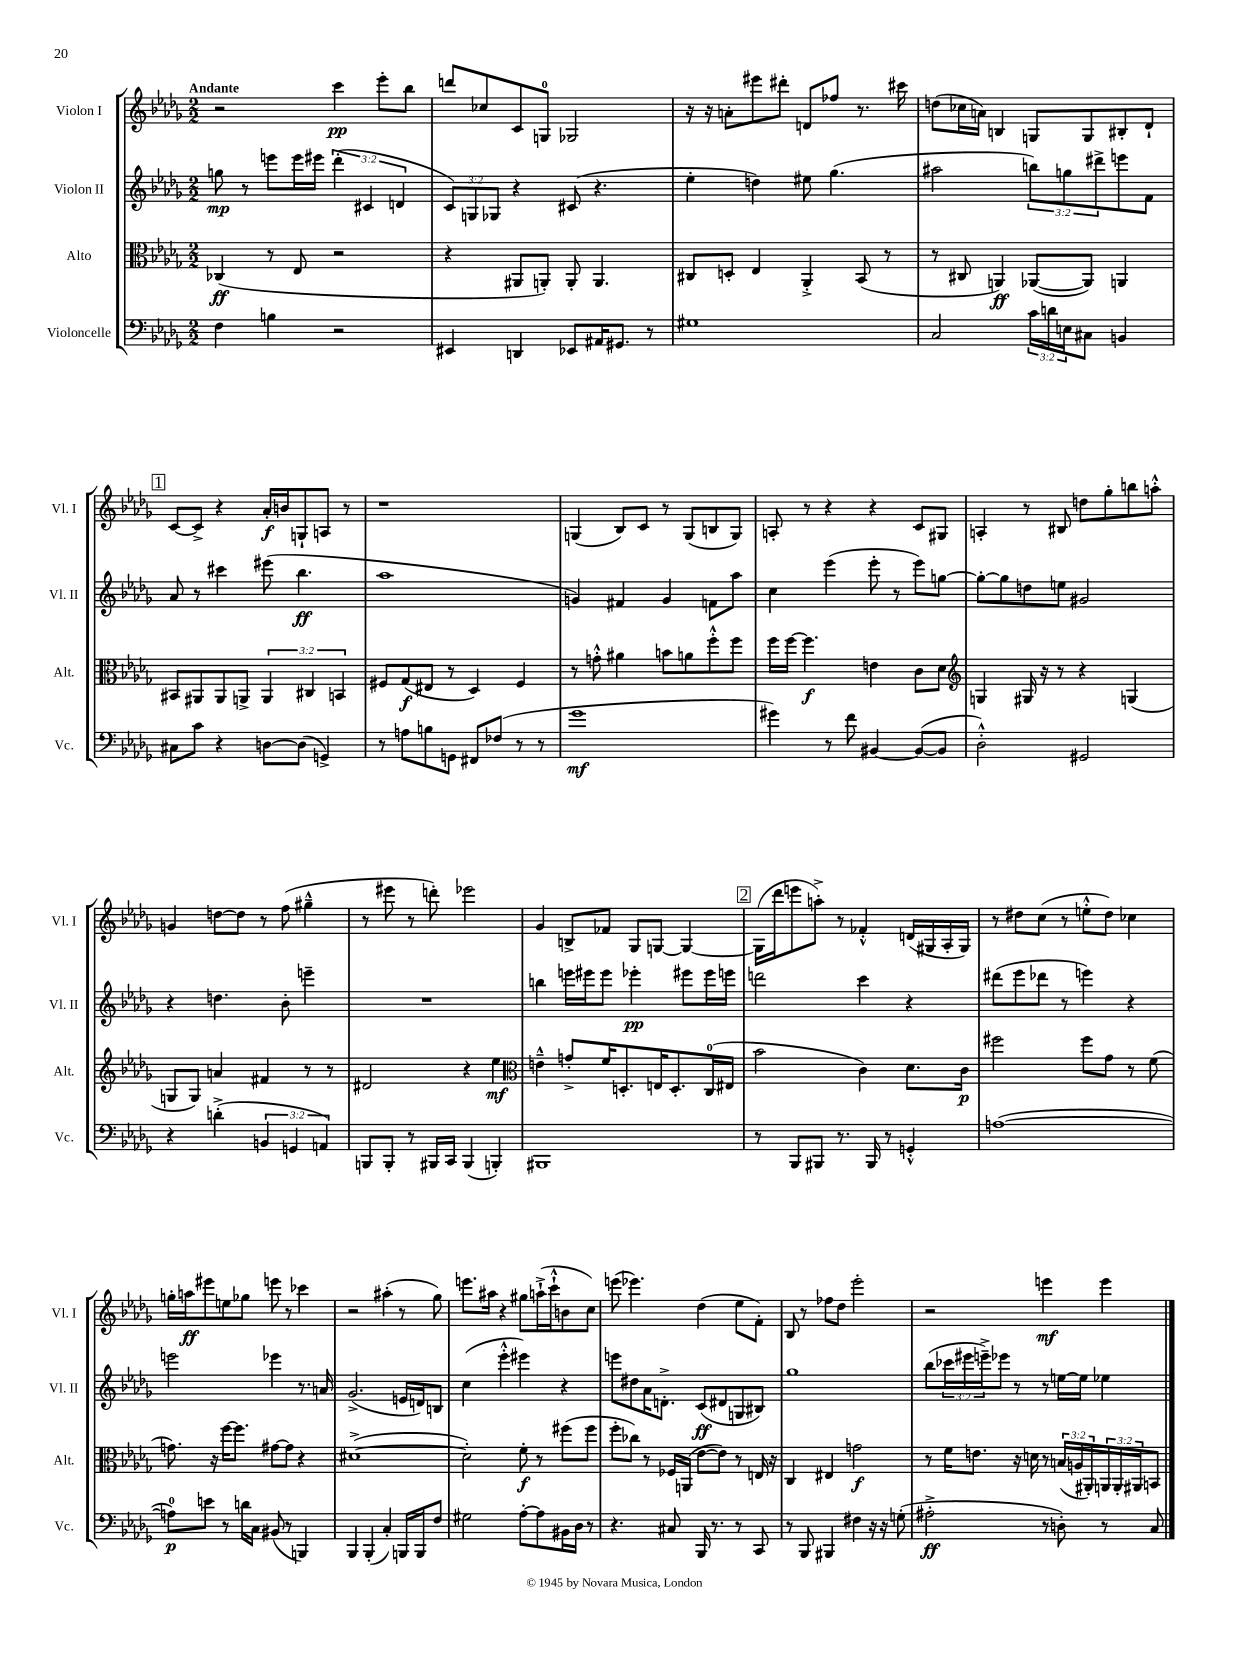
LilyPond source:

<<
\new StaffGroup <<
\new Staff = "s0" \with { instrumentName = "Violon I" shortInstrumentName = "Vl. I" } {
    \clef treble \key des \major \numericTimeSignature \time 2/2 \tempo "Andante"
    r2 c'''4\pp ees'''8-. bes''8 |
    d'''8 ces''8 c'8 g8-0 ges2 |
    r16 r16 a'8-. eis'''8 dis'''8-. d'8 fes''8 r8. cis'''16 |
    d''8( ces''16 a'16) b4 g8 g8 bis8-. des'8-! |
    \mark \markup { \box "1" } c'8~ c'8-> r4 aes'16-.\f b'16 g8-! a8 r8 |
    r1 |
    g4( bes8) c'8 r8 g8( b8 g8) |
    a8-. r8 r4 r4 c'8 gis8 |
    a4-. r8 bis8 d''8 ges''8-. b''8 a''8-.-^ |
    g'4 d''8~ d''8 r8 f''8( gis''4---^ |
    r8 eis'''8 r8 d'''8-.) ees'''2 |
    ges'4 b8-> fes'8 ges8 g8~ g4~ |
    \mark \markup { \box "2" } g16( des'''16 e'''8 a''8-.->) r8 fes'4-.-^ d'16( gis16 aes16-. gis16) |
    r8 dis''8 c''8( r8 e''8-.-^ dis''8) ces''4 |
    g''16-. a''16\ff eis'''8 e''8 ges''8 e'''8 r8 ces'''4 |
    r2 ais''4-.( r8 ges''8) |
    e'''8. ais''16 r4 gis''8 a''16-!->( c'''16-!-^ b'8 c''8) |
    e'''8( ees'''4.) des''4( ees''8 f'8-.) |
    bes8 r8 fes''8 des''8 ees'''2-. |
    r2 e'''4\mf e'''4 \bar "|." |
}
\new Staff = "s1" \with { instrumentName = "Violon II" shortInstrumentName = "Vl. II" } {
    \clef treble \key des \major \numericTimeSignature \time 2/2 \override Staff.TupletNumber.text = #tuplet-number::calc-fraction-text
    g''8\mp r8 e'''8 e'''16 eis'''16 \tuplet 3/2 { des'''4-.( cis'4 d'4 } |
    \tuplet 3/2 { c'8) g8 ges8 } r4 cis'8( r4. |
    ees''4-. d''4) eis''8 ges''4.( |
    ais''2 \tuplet 3/2 { b''8) g''8 dis'''8-> } e'''8 f'8 |
    \mark \markup { \box "1" } aes'8 r8 cis'''4 eis'''8( bes''4.\ff |
    aes''1 |
    g'4) fis'4 g'4 f'8 aes''8 |
    c''4 ees'''4( ees'''8-. r8 ees'''8) g''8~ |
    g''8~-. g''8 d''8 e''8 gis'2 |
    r4 d''4. bes'8-. e'''4-- |
    R1 |
    b''4 e'''16 eis'''16 eis'''8 ees'''4-.\pp eis'''8 eis'''16 e'''16 |
    \mark \markup { \box "2" } d'''2 c'''4 r4 |
    dis'''8( ees'''8 des'''8 r8 e'''4) r4 |
    e'''2 ees'''4 r8. a'16 |
    ges'2.->( e'16 d'16) b8 |
    c''4( ees'''4-.-^ eis'''4) r4 |
    e'''8 dis''8 aes'16 d'8.-.-> c'8\ff( dis'8 g8 bis8) |
    ges''1 |
    bes''8( \tuplet 3/2 { ces'''16 eis'''16 e'''16--->) } ees'''8 r8 r8 e''16~ e''16 ees''4 \bar "|." |
}
\new Staff = "s2" \with { instrumentName = "Alto" shortInstrumentName = "Alt." } {
    \clef alto \key des \major \numericTimeSignature \time 2/2 \override Staff.TupletNumber.text = #tuplet-number::calc-fraction-text
    ces4\ff( r8 ees8 r2 |
    r4 ais,8 a,8-.) a,8-. a,4. |
    cis8 d8-. ees4 aes,4-.-> bes,8( r8 |
    r8 cis8 a,4\ff) aes,8~( aes,8) a,4 |
    \mark \markup { \box "1" } bis,8 ais,8 ais,8 a,8-> \tuplet 3/2 { a,4 cis4 b,4 } |
    fis8 ges8\f( eis8 r8 des4) fis4 |
    r8 g'8-.-^ ais'4 b'8 a'8 f''8-.-^ f''8 |
    f''16 f''16~ f''4.\f e'4 c'8 des'8 |
    \clef treble g4 gis16 r16 r8 r4 g4( |
    g8 g8) a'4 fis'4 r8 r8 |
    dis'2 r4 ees''4\mf |
    \clef alto e'4---^ g'8-.-> f'16 d8.-. e16 d8.-. c16-0( eis16 |
    \mark \markup { \box "2" } bes'2 c'4) des'8. c'16\p |
    fis''2 fis''8 ges'8 r8 f'8( |
    g'8.) r16 f''16~ f''8. gis'8~ gis'8 r4 |
    dis'1~->( |
    dis'2-.) f'8-.\f r8 fis''8( fis''8 |
    f''8-. ces''8) r8 fes16 a,16( ees'8~ ees'8) r8 e16 r16 |
    c4 eis4 g'2\f |
    r8 f'16 e'8. r16 d'16 r8 \tuplet 3/2 { b16( a16 ais,16-.) } \tuplet 3/2 { a,16 a,16-. ais,16 } b,8 \bar "|." |
}
\new Staff = "s3" \with { instrumentName = "Violoncelle" shortInstrumentName = "Vc." } {
    \clef bass \key des \major \numericTimeSignature \time 2/2 \override Staff.TupletNumber.text = #tuplet-number::calc-fraction-text
    f4 b4 r2 |
    eis,4 d,4 ees,8 ais,16 gis,8. r8 |
    gis1 |
    c2 \tuplet 3/2 { c'16 d'16 e16 } cis8 b,4 |
    \mark \markup { \box "1" } cis8 c'8 r4 d8~ d8( g,4->) |
    r8 a8 b8 g,8 fis,8 fes8( r8 r8 |
    ges'1\mf |
    gis'4) r8 f'8 bis,4~ bis,8~( bis,8 |
    des2-.-^) gis,2 |
    r4 d'4-.->( \tuplet 3/2 { b,4 g,4 a,4) } |
    b,,8 b,,8-. r8 bis,,16 c,16 bis,,4( b,,4-.) |
    bis,,1 |
    \mark \markup { \box "2" } r8 bes,,8 bis,,8 r8. bis,,16 r8 g,4-.-^ |
    a1~( |
    a8-0\p) e'8 r8 d'16 c16 bis,8( r8 b,,4) |
    bes,,4 bes,,4-.( c4-.) b,,16 b,,16 f8 |
    gis2 aes8~-. aes8 bis,16 des16 r8 |
    r4. cis8 bes,,16 r8. r8 c,8 |
    r8 bes,,8 bis,,4 fis4 r16 r16 g8-.( |
    ais2-.->\ff r8 d8-.) r8 c8 \bar "|." |
}
>>
>>
\layout { \context { \Score \remove "Bar_number_engraver" } }
